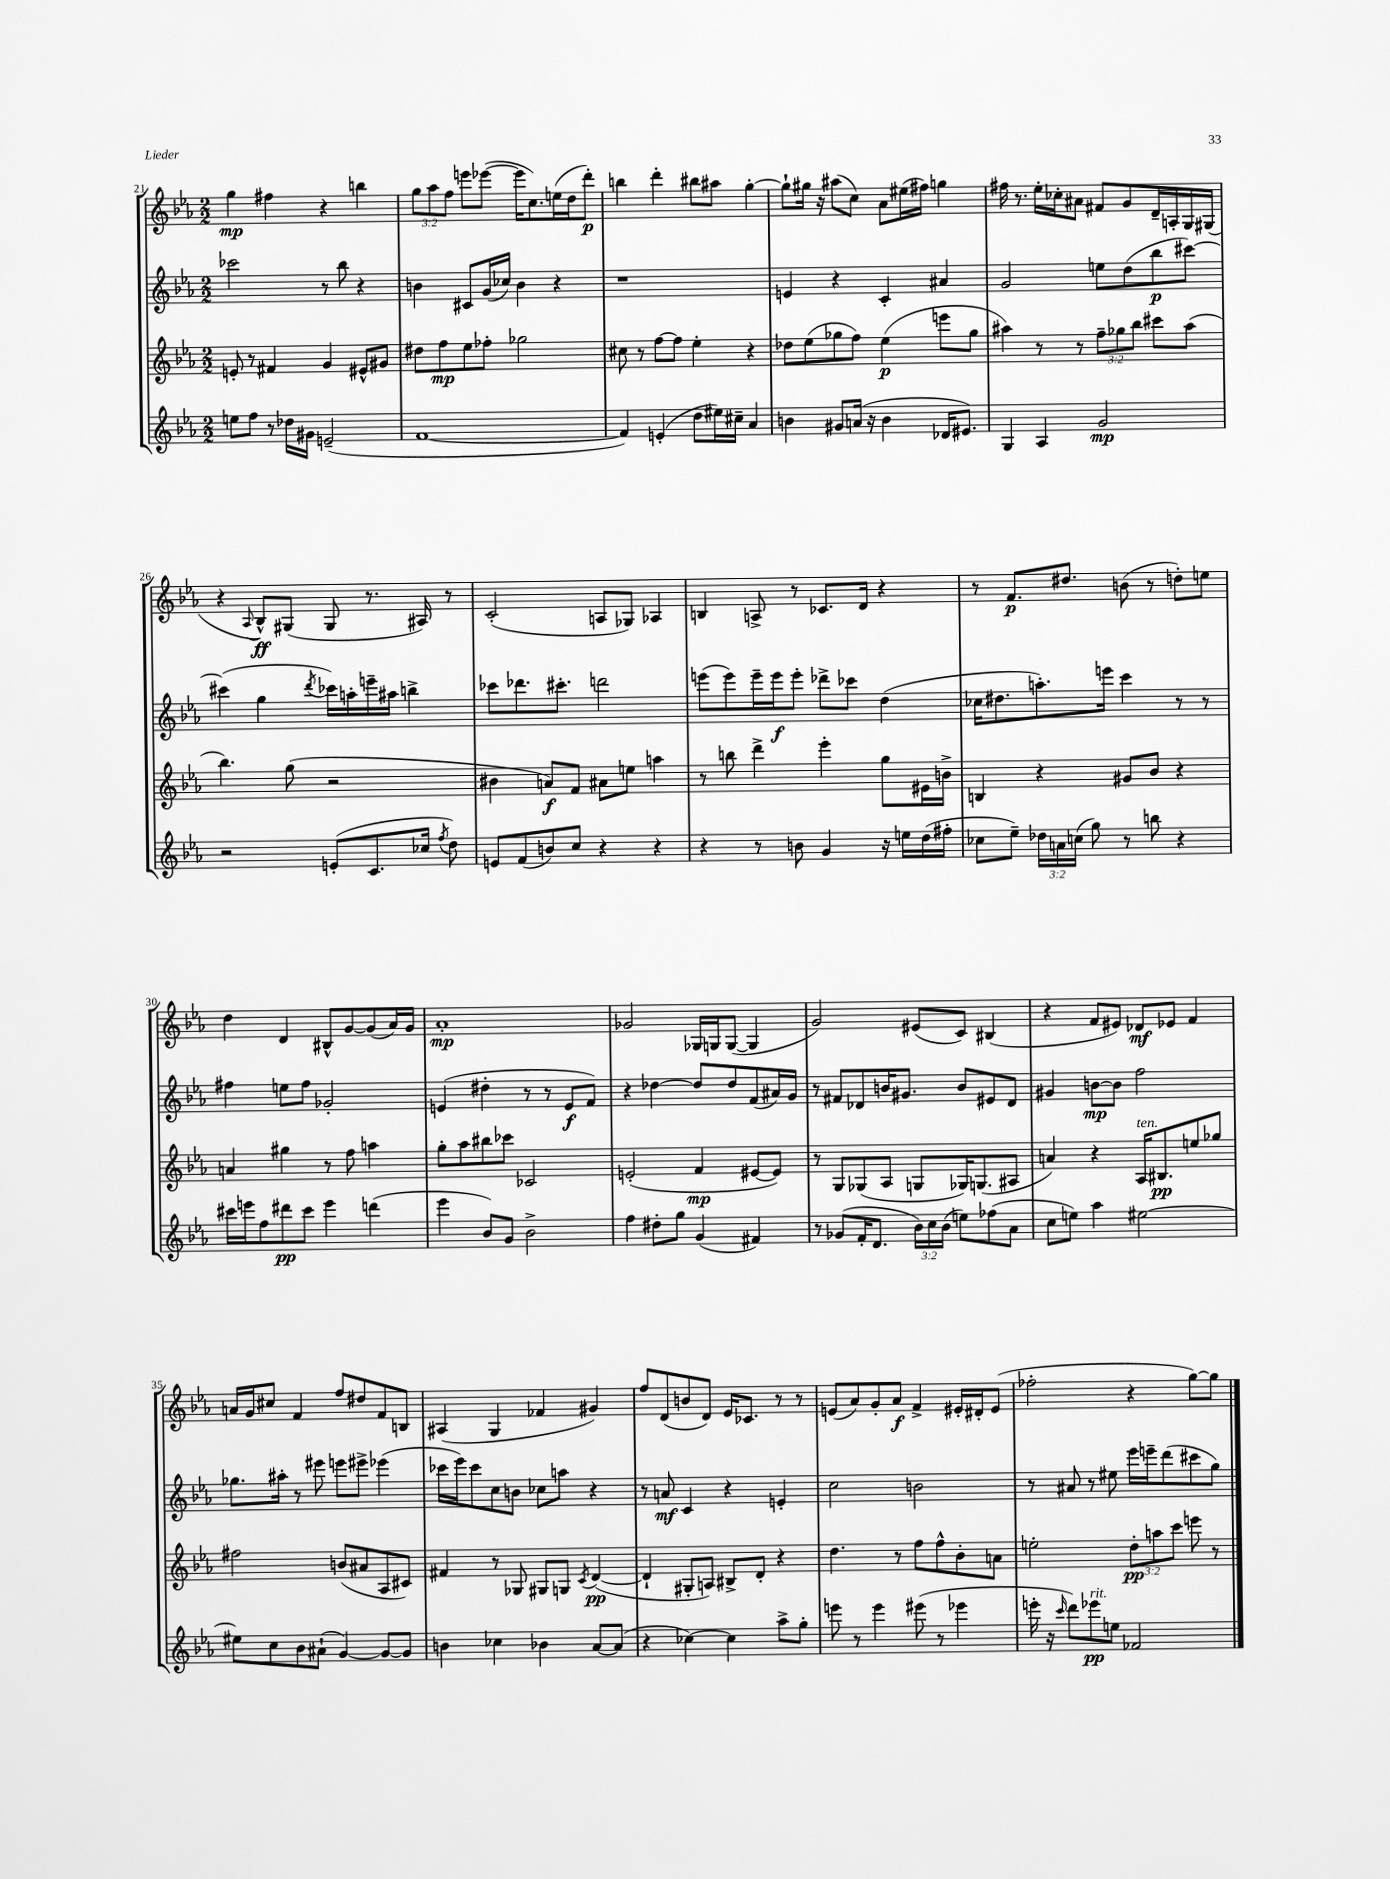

**kern	**kern	**kern	**kern
*staff4	*staff3	*staff2	*staff1
*clefG2	*clefG2	*clefG2	*clefG2
*k[b-e-a-]	*k[b-e-a-]	*k[b-e-a-]	*k[b-e-a-]
*M2/2	*M2/2	*M2/2	*M2/2
8ee\L	8e'/	2ccc-\	4gg\
8ff\J	8r	.	.
8r	4f#/	.	4ff#\
16dd-\LL	.	.	.
16g#\JJ	.	.	.
(2e~/	4g/	8r	4r
.	.	8bb-\	.
.	8e#^^/L	4r	4bb\
.	8g#/J	.	.
=	=	=	=
[1f	8dd#\L	4b\	12gg\L
.	.	.	12aa-\
.	8ff\	.	.
.	.	.	12ff\J
.	8ee-\	8c#/L	8eee\L
.	8ff-'\J	(16g/L	([8eee-\J
.	.	16cc-/JJ)	.
.	2gg-\	4b\	16eee-\]LK
.	.	.	8.cc\)
.	.	4r	(16ee\L
.	.	.	16dd\J
.	.	.	8ddd'\J)
=	=	=	=
4f/])	8cc#\	1r	4bb\
.	8r	.	.
(4e'/	[8ff\L	.	4ddd'\
.	8ff\]J	.	.
8dd\L	4ee-'\	.	8bb#\L
16ee#\L)	.	.	8aa#\J
16cc#~\JJ	.	.	.
4a-/	4r	.	[4gg'\
=	=	=	=
4b\	8dd-\L	4e/	8gg`\]L
.	(8ee-\	.	16gg#\Jk
.	.	.	16r
8g#/L	8gg-\	4r	(8aa#\L
(16a/Jk	8ff\J)	.	8cc\J)
16r	.	.	.
4b\	(4ee-\	4c'/	8a-\L
.	.	.	(16ee#\L
.	.	.	16ff#\JJ)
16d-/LK	8eee\L	4a#/	4gg\
8.e#/J)	.	.	.
.	8gg-\J	.	.
=	=	=	=
4G/	4aa#\)	2g/	16ff#\
.	.	.	8.r
4A-/	8r	.	16ee-'\LL
.	.	.	16cc-'\J
.	8r	.	8a#\J
2g/	12ff~\L	8ee\L	8f#/L
.	12gg-\	.	.
.	.	(8dd\	8g/
.	12bb-\J	.	.
.	8ccc#\L	8bb-\	16d~/L
.	.	.	16A'/
.	(8aa#\J	[8ccc#\J)	16G/
.	.	.	(16G#/JJ
=	=	=	=
2r	4.bb-\)	(4ccc#\]	4r
.	.	.	8qqA-/
.	.	4gg\	8B-^^/L)
.	(8gg\	.	(8G#/J
.	.	8qddd/	.
(8e'/L	2r	16ccc-\LL)	8G#/
.	.	16aa'\	.
8.c/	.	16eee~\	8.r
.	.	16aa#\JJ	.
.	.	4bb^\	.
16cc-/Jk	.	.	16A#/)
8qff/	.	.	.
8dd\)	.	.	8r
=	=	=	=
8e/L	4b#\	8ccc-\L	(2c'/
(8f/	.	8.ddd-\	.
8b/)	8a/L)	.	.
.	.	8.ccc#'\J	.
8cc/J	8f/J	.	.
4r	8a#\L	2ddd\	8A/L
.	8ee\J	.	8G-/J)
4r	4aa\	.	4A-/
=	=	=	=
4r	8r	(8eee\L	4B/
.	8bb\	8eee\)	.
8r	4ddd^\	16eee~\L	8A^/
.	.	16eee\J	.
8b\	.	8eee'\J	8r
4g/	4eee-'\	8ddd-^\L	8.c-/L
.	.	8ccc-\J	.
.	.	.	16d/Jk
16r	8gg\L	(4dd\	4r
16ee\LL	.	.	.
(16dd\	16e#\L	.	.
16ff#'\JJ	16b^\JJ	.	.
=	=	=	=
8cc-\L	4B/	16cc-\LK	8r
.	.	8.dd#\	.
8ee-~\J)	.	.	8.f/L
24dd-\LL	4r	8.aa'\)	.
24a\	.	.	.
.	.	.	8.dd#/J
(24cc\JJ	.	.	.
8gg\)	.	.	.
.	.	16eee\Jk	.
8r	8g#/L	4ccc\	(8b\
8bb\	8b-/J	.	8r
4r	4r	8r	8dd'\L)
.	.	8r	8ee\J
=	=	=	=
16ccc#\LL	4a/	4ff#\	4dd\
16eee\J	.	.	.
8ff\	.	.	.
8ddd#\	4gg#\	8ee\L	4d/
8ccc#\J	.	8ff#\J	.
4eee\	8r	2g-'/	8B#^^/L
.	8ff\	.	[8g/
(4ddd\	4aa\	.	(8g/]
.	.	.	16a-/L)
.	.	.	16g/JJ
=	=	=	=
4eee-\	8gg'\L	(4e/	1a-'
.	8aa-\	.	.
8b-/L)	8bb#\	4dd#'\	.
8g/J	8ccc-\J	.	.
2b-^\	2c-/	8r	.
.	.	8r	.
.	.	8e/L	.
.	.	8f/J)	.
=	=	=	=
4ff\	(2e'/	4r	2g-/
8dd#'\L	.	[4dd-\	.
8gg\J	.	.	.
(4g/	4f/	8dd-/]L	16G-/LL
.	.	.	16G/J
.	.	8dd-/	([8G/J
4f#/)	[8e#/L	(8f/	4G/]
.	8e#/]J)	16a#/L)	.
.	.	16g/JJ	.
=	=	=	=
8r	8r	8r	2g/)
(8g-/L	8G/L	8f#/L	.
16f'/K	(8G-/	8d-/	.
8.d/J	.	.	.
.	8A-/J	16b/K	.
.	.	8.g#/J	.
24b-\LL)	8G/L	.	(8e#/L
24cc\	.	.	.
(24b-\JJ	.	.	.
8ee\L)	16G-/K)	8b/L	8c/J)
.	(8.G/	.	.
(8ff-\	.	8e#/	(4B#/
8a-\J	8A#/J	8d-/J	.
=	=	=	=
8cc\L	4a/)	4g#/	4r
8ee\J)	.	.	.
4aa-\	4r	[8b\L	8f/L
.	.	8b\]J	8e#/J)
[2ee#\	16A-/LK	2ff\	8d-/L
.	8.B#/	.	.
.	.	.	8e-/J
.	8ee/	.	4f/
.	8gg-/J	.	.
=	=	=	=
8ee#\]L	2ff#\	8.gg-\L	16a/LL
.	.	.	16g/J
8cc\	.	.	8cc#/J
.	.	16aa#'\Jk	.
8b-\	.	8r	4f/
(8a#`\J	.	8eee#\	.
[4g/)	(8b/L	8eee\L	8ff/L
.	8a#/	8eee#^\J	8dd#/
8g/_L	8A-/	(4eee-\	8f/
8g/]J	8c#/J)	.	8B/J
=	=	=	=
4b\	4f#/	16ccc-\LL	(4A#/
.	.	16eee-\J)	.
.	.	8ccc-\	.
4cc-\	8r	8cc\	4G/
.	8G-/	8b\J	.
4b-\	8G#/L	8cc-\L	4f-/
.	8G/J	8aa\J	.
.	8qc/	.	.
[8a-/L	([4d/	4r	4g#/)
(8a-/]J	.	.	.
=	=	=	=
4r	4d`/]	8r	8ff/L
.	.	8a/	(8d/
[4cc-\)	8G#'/L	4c/	8b/
.	8A/J)	.	8d/J)
4cc-\]	8B#^/L	4r	16e-/LK
.	.	.	8.c-/J
.	8d'/J	.	.
8aa-^\L	4r	4e'/	8r
8gg'\J	.	.	8r
=	=	=	=
8eee\	4.dd\	2cc\	(8e/L
8r	.	.	8a-/)
4eee\	.	.	8g'/
.	8r	.	8a-/J
(8eee#\	8ff\L	2b\	4f^/
8r	8ff^^\	.	.
4eee-\	8b-'\	.	16e#'/LL
.	.	.	16d#'/J
.	8a\J	.	(8e#/J
=	=	=	=
16eee'\	2ee'\	8r	2ff-'\
16r	.	.	.
16qqccc/	.	.	.
8ddd\L)	.	8a#/	.
8eee-\	.	8r	.
8ee\J	.	8ee#\	.
2f-/	12dd'\L	16eee-\LL	4r
.	.	16eee~\J	.
.	12aa\	.	.
.	.	(8ddd\	.
.	12ccc\J	.	.
.	8eee\	8ccc#\	[8gg\L)
.	8r	8gg\J)	8gg\]J
==	==	==	==
*-	*-	*-	*-
